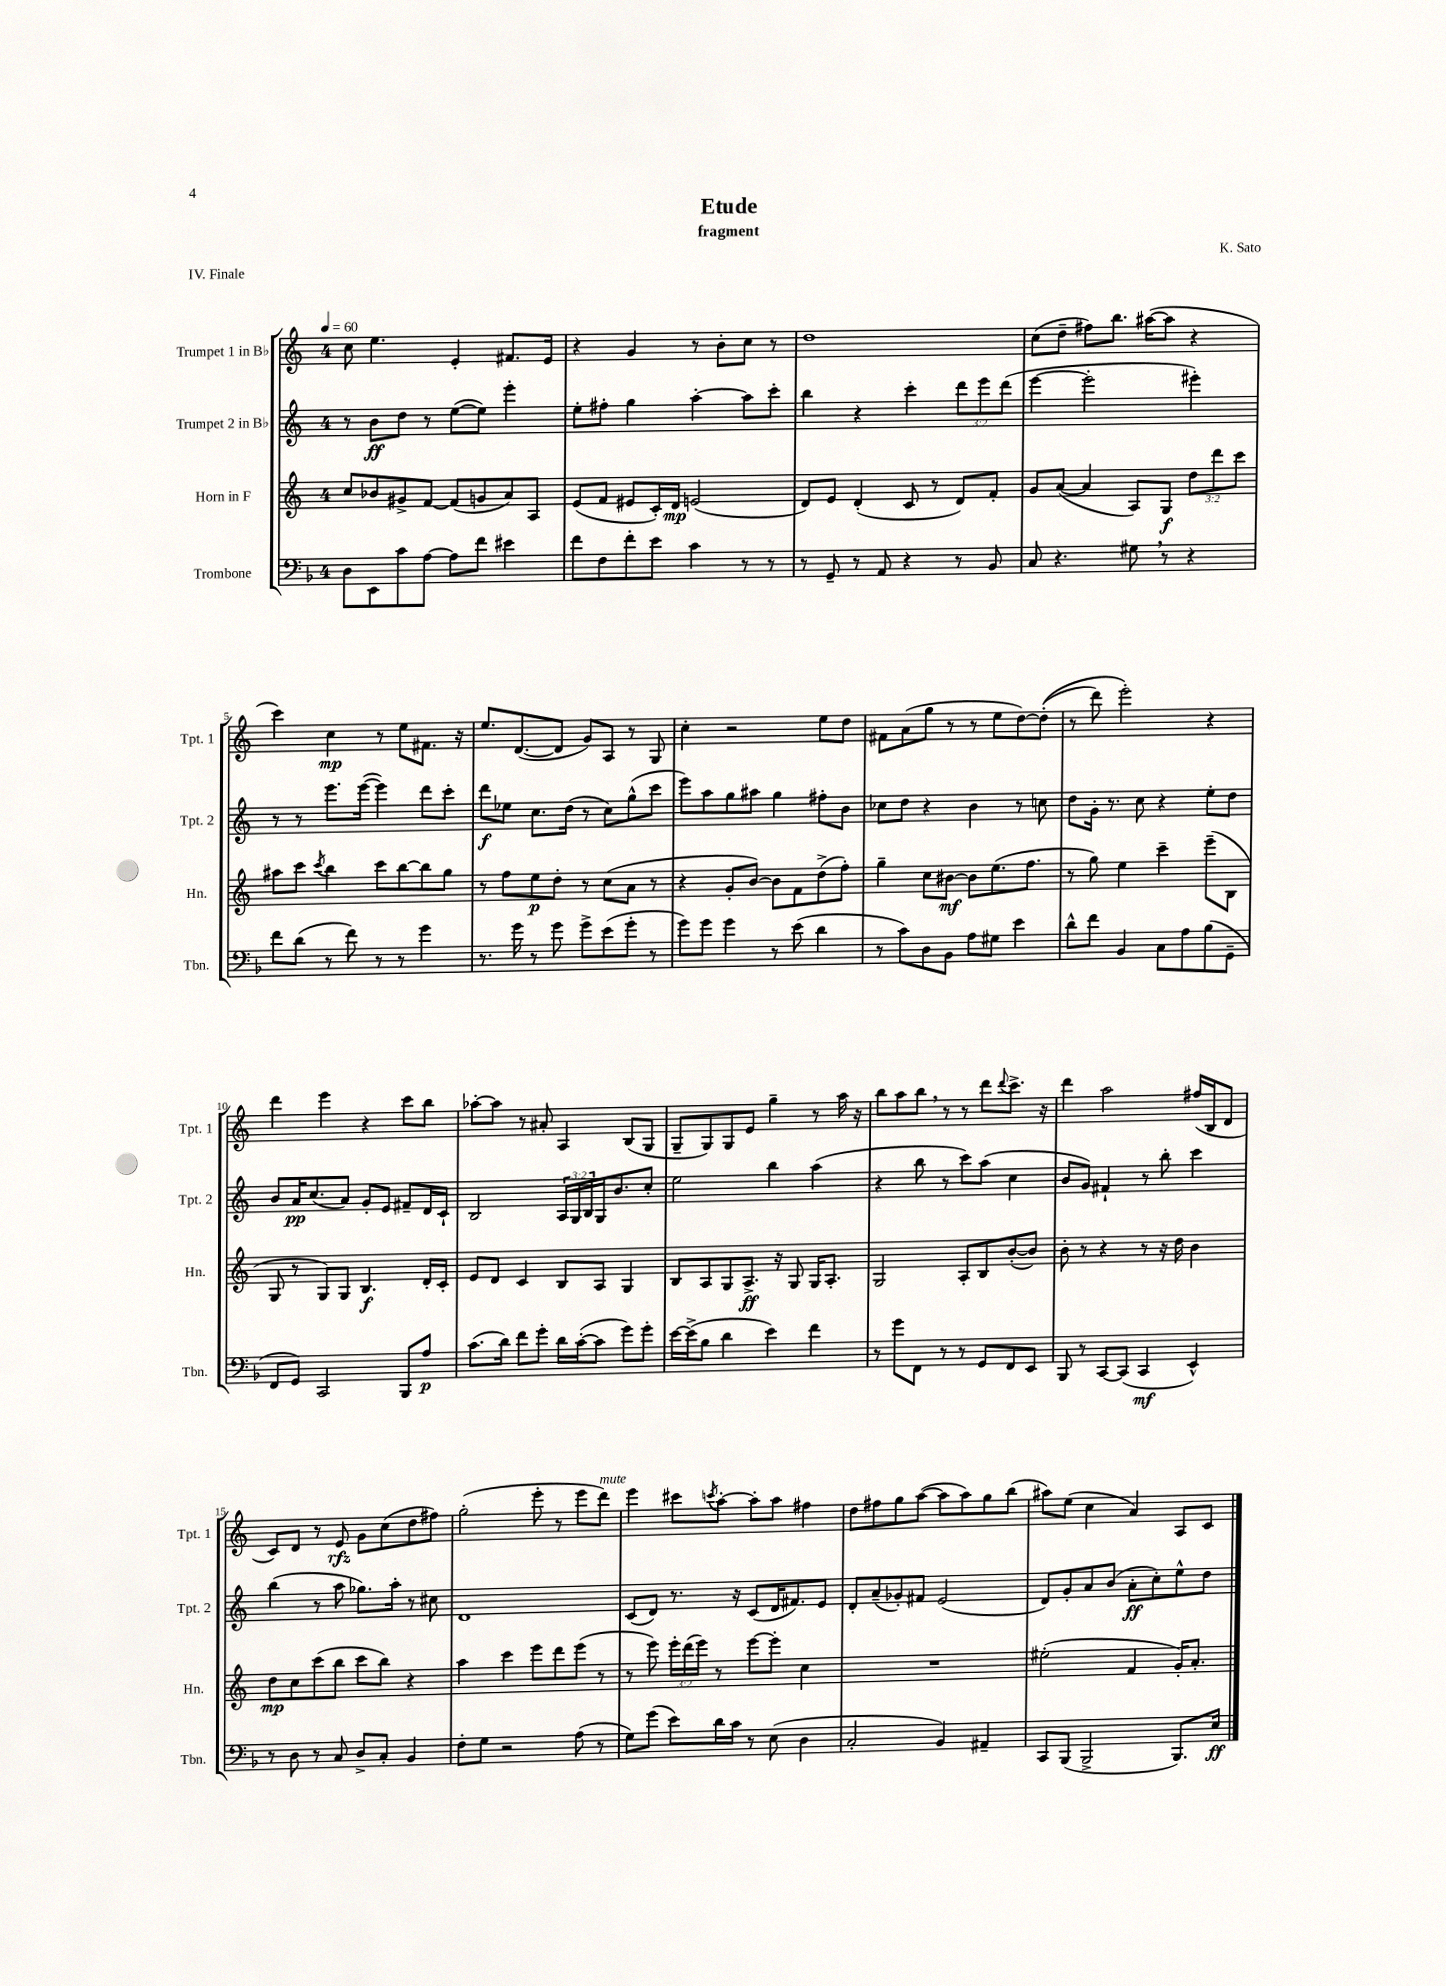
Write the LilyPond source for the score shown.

\header { title = "Etude" composer = "K. Sato" subtitle = "fragment" piece = "IV. Finale" }
<<
\new StaffGroup <<
\new Staff = "s0" \with { instrumentName = "Trumpet 1 in Bb" shortInstrumentName = "Tpt. 1" } {
    \clef treble \key c \major \once \override Staff.TimeSignature.style = #'single-digit \time 4/4 \tempo 4 = 60
    c''8 e''4. e'4-. fis'8. e'16 |
    r4 g'4 r8 b'8-. c''8 r8 |
    d''1 |
    c''8( d''8-- fis''8) b''8. ais''16~( ais''8 r4 |
    c'''4) c''4\mp r8 e''8 fis'8. r16 |
    e''8. d'8.~( d'8 g'8) a8 r8 g8 |
    c''4-. r2 e''8 d''8 |
    fis'8 a'8( g''8 r8 r8 e''8 d''8~) d''8-.(\( |
    r8 d'''8) e'''2-.\) r4 |
    d'''4 e'''4 r4 c'''8 b''8 |
    aes''8~-. aes''8 r8 ais'8-. a4 b8( g8 |
    g8-- g8) g8 e'8 g''4-- r8 a''16 r16 |
    b''8 a''8 b''8 \breathe r8 r8 d'''8 \appoggiatura { d'''8 } c'''8.-> r16 |
    d'''4 a''2 fis''16( b16 d'8 |
    c'8) d'8 r8 e'8\rfz g'8 c''8( d''8 fis''8) |
    g''2-.( e'''8-. r8 e'''8 d'''8^\markup { \italic "mute" }) |
    e'''4 cis'''8 \acciaccatura { c'''8 } a''8~-. a''8-. a''8 fis''4 |
    d''8 fis''8 g''8 a''8~( a''8 a''8) g''8 b''8( |
    ais''8) e''8( c''4 a'4) a8 c'8 \bar "|." |
}
\new Staff = "s1" \with { instrumentName = "Trumpet 2 in Bb" shortInstrumentName = "Tpt. 2" } {
    \clef treble \key c \major \once \override Staff.TimeSignature.style = #'single-digit \time 4/4 \override Staff.TupletNumber.text = #tuplet-number::calc-fraction-text
    r8 b'8\ff d''8 r8 e''8~( e''8) e'''4-. |
    e''8-. fis''8-. g''4 a''4~-. a''8 c'''8-. |
    b''4 r4 c'''4-. \tuplet 3/2 { d'''8 e'''8 d'''8( } |
    e'''4~ e'''2-. eis'''4-.) |
    r8 r8 e'''8. e'''16~( e'''4) d'''8 c'''8-. |
    d'''8\f ees''8 c''8. d''16( r8 c''8) g''8-^( c'''8 |
    e'''8) a''8 g''8 ais''8 g''4 fis''8-. b'8 |
    ces''8 d''8 r4 b'4 r8 c''8 |
    d''8 g'16-. r8. c''8 r4 e''8-. d''8 |
    b'8 a'16\pp c''8.( a'8) g'8-. e'8 fis'8-- d'16 c'16-! |
    b2 \tuplet 3/2 { a16 g16 b16 } g16 b'8. c''8-. |
    e''2 b''4 a''4( |
    r4 b''8 r8 c'''8) a''8( c''4 |
    b'8 g'8) fis'4-! r8 b''8-. c'''4 |
    b''4( r8 a''8 ges''8.) a''16-. r8 cis''8 |
    d'1 |
    c'8( d'8) r8. r16 c'8( d'16 fis'8.) e'8 |
    d'8-. a'8--( ges'8-.) fis'8 e'2( |
    d'8) g'8-. a'8 b'8( a'8-.\ff c''8-.) e''8-^ d''8 \bar "|." |
}
\new Staff = "s2" \with { instrumentName = "Horn in F" shortInstrumentName = "Hn." } {
    \clef treble \key c \major \once \override Staff.TimeSignature.style = #'single-digit \time 4/4 \override Staff.TupletNumber.text = #tuplet-number::calc-fraction-text
    c''8 bes'8 gis'8-> f'8~ f'8( g'8 a'8) a8 |
    e'8( f'8 eis'8 c'16-.) d'16\mp e'2( |
    d'8) e'8 d'4-.( c'8 r8 d'8) f'8-. |
    g'8 a'8~( a'4 a8) g8\f \tuplet 3/2 { d''8 d'''8 c'''8 } |
    ais''8 c'''8 \acciaccatura { c'''8 } b''4 c'''8 b''8~ b''8 g''8 |
    r8 f''8 e''8\p d''8-. r8 c''8( a'8 r8 |
    r4 g'8-. b'8~) b'8 f'8 d''8->( f''8-.) |
    g''4-- c''8 bis'8~\mf bis'8 e''8.( f''8. |
    r8 g''8) e''4 c'''4-- e'''8--( b8 |
    g8 r8 g8) g8 b4.\f d'16-. c'16-. |
    e'8 d'8 c'4 b8 a8 g4 |
    b8 a8 g8 a8.->\ff r16 g8 g16 a8.-. |
    g2 a8-. b8 b'8~-.( b'8) |
    b'8-. r8 r4 r8 r16 d''16 b'4 |
    d''8\mp c''8 c'''8( b''8 c'''8 b''8) r4 |
    a''4 c'''4 e'''8 d'''8 e'''8( r8 |
    r8 e'''8) \tuplet 3/2 { e'''16-. d'''16( e'''16) } r8 e'''8~ e'''8-. c''4 |
    R1 |
    eis''2-.( f'4 g'16-.) a'8.-. \bar "|." |
}
\new Staff = "s3" \with { instrumentName = "Trombone" shortInstrumentName = "Tbn." } {
    \clef bass \key f \major \once \override Staff.TimeSignature.style = #'single-digit \time 4/4
    d8 e,8 c'8 a8~ a8 f'8 eis'4 |
    f'8 f8 f'8-. e'8 c'4 r8 r8 |
    r8 g,8-- r8 a,8 r4 r8 bes,8 |
    c8 r4. gis8 \breathe r8 r4 |
    f'8 d'8( r8 f'8) r8 r8 g'4 |
    r8. g'16 r8 g'8 g'8-> e'8( g'8-. r8 |
    g'8) g'8 g'4 r8 e'8( d'4 |
    r8 c'8) d8 bes,8 a8 gis8 e'4 |
    d'8-^ f'8 bes,4 c8 a8 bes8( g,8-- |
    f,8 g,8) c,2 bes,,8 a8\p |
    c'8.( d'16) f'8 g'8-. d'16 c'16~-.( c'8 g'8) g'8-. |
    e'16~ e'16->( bes8 d'4 e'4) f'4 |
    r8 g'8 f,8 r8 r8 g,8 f,8 e,8 |
    bes,,8 r8 c,8~ c,8( c,4\mf e,4-^) |
    r8 d8 r8 c8 d8-> c8-. bes,4 |
    f8-. g8 r2 a8( r8 |
    g8) g'8( e'8) d'16 c'16 r8 e8( d4 |
    c2-. bes,4) ais,4-- |
    c,8 bes,,8( bes,,2-> bes,,8.) e16\ff \bar "|." |
}
>>
>>
